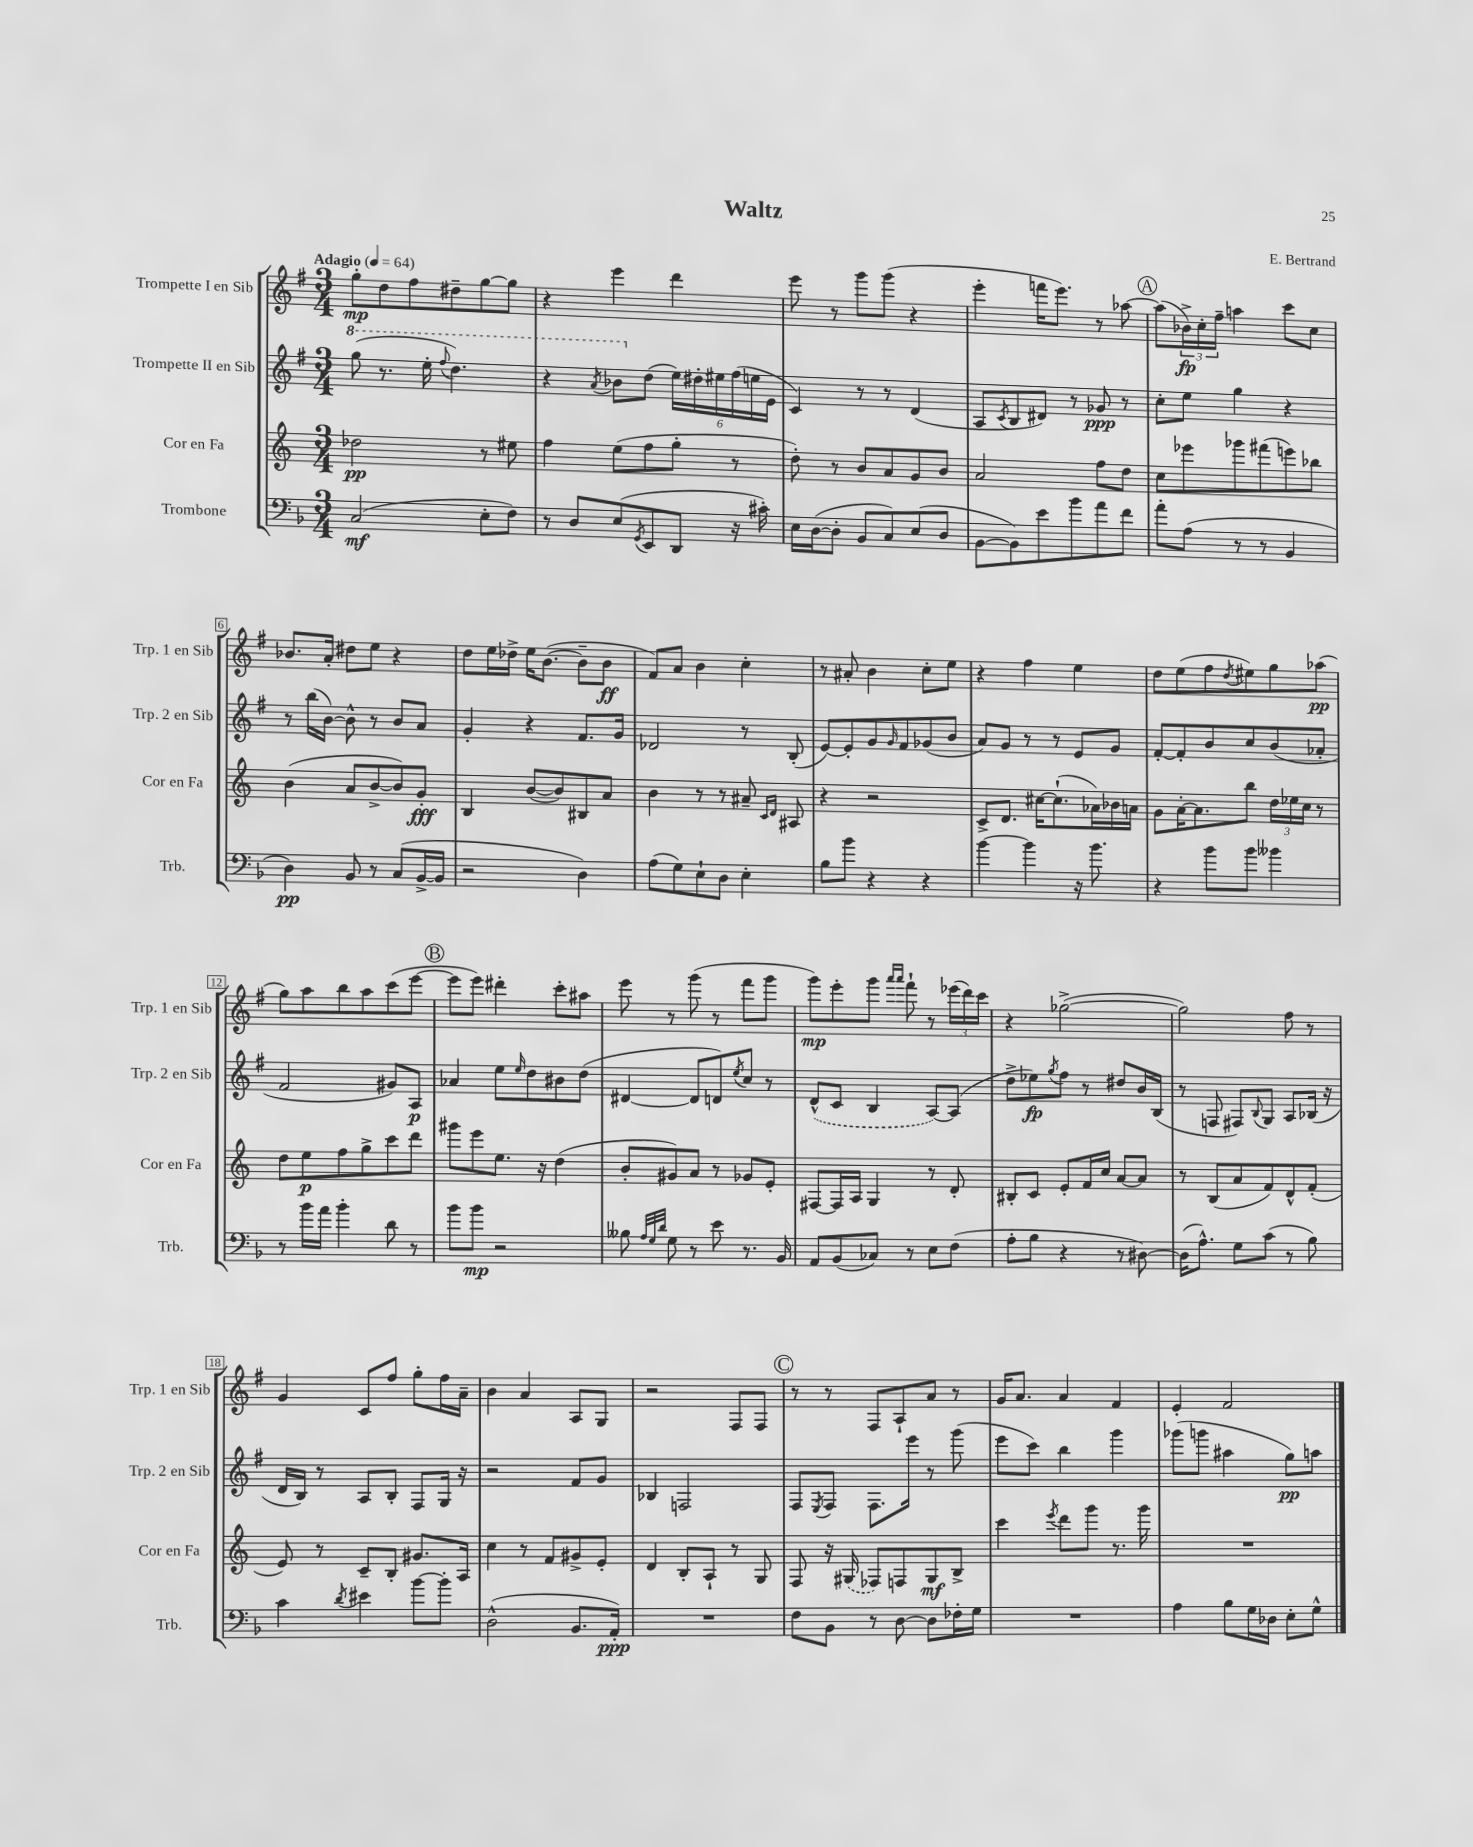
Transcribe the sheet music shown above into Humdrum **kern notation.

**kern	**kern	**kern	**kern
*staff4	*staff3	*staff2	*staff1
*clefF4	*clefG2	*clefG2	*clefG2
*k[b-]	*k[]	*k[f#]	*k[f#]
*M3/4	*M3/4	*M3/4	*M3/4
*MM64	*MM64	*MM64	*MM64
(2C	2dd-	(8ggg	8gg'
.	.	8.r	8dd
.	.	.	8ff#
.	.	16eee'	.
.	.	8qqfff#	.
.	.	4.ddd)	8dd#~
8E'	8r	.	[8gg
8F)	8ee#	.	8gg]
=	=	=	=
8r	4ff	4r	4r
8D	.	.	.
.	.	8qaa	.
(8E	(8ee	8bb-	4eee
8qGG	.	.	.
8EE	8ff	(8dd	.
8DD	8gg'	24ee)	4ddd
.	.	24dd#'	.
.	.	24ee#	.
16r	8r	(24ff#	.
.	.	24ee	.
16c#')	.	.	.
.	.	24e	.
=	=	=	=
16E	8dd')	4c)	8eee
([16D	.	.	.
8D']	8r	.	8r
8BB-	8b	8r	8ggg
8C)	8a	8r	(8ggg
(8E	8g	(4d	4r
8D	8b	.	.
=	=	=	=
[8BB-	2a	8A	4eee'
.	.	8qc	.
8BB-])	.	8B	.
8e	.	8d#)	16fff
.	.	.	8.eee)
8b-	.	8r	.
8a	8ff	8g-	8r
8f	8dd	8r	[8aa-
=	=	=	=
8a'	8cc	8cc'	(8aa-]
(8A	8eee-	8ee	24b-^)
.	.	.	24cc'
.	.	.	24ff#~
8r	8ggg-	4gg	4aa
8r	(8fff#	.	.
4BB-	8eee)	4r	8ccc
.	8bb-	.	8cc
=	=	=	=
4D)	(4b	8r	8.b-
.	.	(16bb	.
.	.	[16b)	16a'
8BB-	8a	8b^^]	8dd#
8r	[8b^	8r	8ee
(8C	8b])	8b	4r
[16BB-^	8g'	8a	.
16BB-]	.	.	.
=	=	=	=
2r	4B	4g'	8dd
.	.	.	16ee
.	.	.	16dd-^
.	([8b	4r	16ee
.	.	.	([8.b
.	8b])	.	.
4D)	8B#	8.f#	8b~]
.	8a	.	8b
.	.	16g	.
=	=	=	=
(8A	4b	2d-	8f#)
8G)	.	.	8a
8E`	8r	.	4b
8D	8r	.	.
4E'	8a#~	8r	4cc'
.	16qqc	.	.
.	16qqd	.	.
.	8A#	(8B'	.
=	=	=	=
8B-	4r	[8e)	8r
8b-	.	8e']	8a#'
4r	2r	8g	4b
.	.	16qqg	.
.	.	8f#	.
4r	.	(8g-	8cc'
.	.	8b	8ee
=	=	=	=
[4b-	8c^	8a)	4r
.	8.d	8g	.
4b-]	.	8r	4ff#
.	[16cc#	.	.
.	(8.cc#`]	8r	.
16r	.	8e	4ee
8.b-	16a-)	.	.
.	16b-	8g	.
.	16a	.	.
=	=	=	=
4r	8g	[8f#'	8dd
.	[16a'	8f#']	(8ee
.	8.a]	.	.
8b-	.	8b	8ff#
.	.	.	8qdd
8b-	8bb	8cc	8ee#)
4b--	24dd	(8b	8gg
.	24ee-	.	.
.	24cc	.	.
.	8r	8a-'	(8aa-
=	=	=	=
8r	8dd	2f#	8gg)
16b-	8ee	.	8aa
16a	.	.	.
4b-'	8ff	.	8bb
.	8gg^	.	8aa
8d	8ccc	8g#)	(8ccc
8r	8ddd	8A	[8eee
=	=	=	=
8b-	8ggg#	4a-	8eee]
8b-	8eee	.	8eee)
2r	8.ee	8ee	4ddd#'
.	.	16qqee	.
.	.	8dd	.
.	16r	.	.
.	(4dd	8b#	8ccc'
.	.	(8dd	8aa#
=	=	=	=
8B--	8b'	[4d#	8eee
32qqA	.	.	.
32qqG	.	.	.
32qqd	.	.	.
8G	8g#)	.	8r
8r	8a	8d#]	(8ggg
8e	8r	8d)	8r
.	.	8qee	.
8.r	8g-	8cc	8fff#
.	8e'	8r	8ggg
16BB-	.	.	.
=	=	=	=
8AA	[8F#	(8d^^	8ggg)
(8BB-	16F#]	8c	8eee'
.	16A	.	.
8C-)	4G	4B	8ggg
.	.	.	16qqaaa
.	.	.	16qqaaa
8r	.	.	8fff#`
8E	8r	[8A)	8r
(8F	8d'	(8A]	(24eee-
.	.	.	24ddd)
.	.	.	24ccc
=	=	=	=
8A'	8B#'	8dd^	4r
8B-	8c	8ee-)	.
.	.	8qgg	.
4r	8e'	8ff#	([2gg-^
.	16f	8r	.
.	16cc	.	.
8r	[8a	8dd#	.
[8D#)	8a]	16b	.
.	.	(16B	.
=	=	=	=
(16D#]	8r	8r	2gg-])
8.A^^)	.	.	.
.	(8B	8F	.
8G	8a	8F#)	.
.	.	8qqB	.
(8c	8f)	8G	.
8r	8d^^	8A	8ff#
8B-)	(8f'	(16B-	8r
.	.	16r	.
=	=	=	=
4c	8e)	16d	4g
.	.	16B)	.
.	8r	8r	.
8qd	.	.	.
4e#	8c~	8A	8c
.	8B'	8B'	8ff#
[8b-	8.g#	8F#	8gg'
8b-']	.	16G	16ff#
.	16A	16r	16a~
=	=	=	=
(2D^^	4cc	2r	4b
.	8r	.	4a
.	8f	.	.
8.BB-	8g#^	8f#	8A
.	8e'	8g	8G
16AA')	.	.	.
=	=	=	=
2.r	4d	4B-	2r
.	8B'	2F	.
.	8A`	.	.
.	8r	.	8F#
.	8G	.	8F#
=	=	=	=
8F	8F	8F#	8r
.	.	8qE	.
8BB-	16r	8F#	8r
.	(16G#	.	.
8r	8F-)	8.F#	8F#
[8D	8F	.	8A`
.	.	16eee	.
8D]	8G#	8r	8a
16F-'	8B^	(8ggg	8r
16G	.	.	.
=	=	=	=
2.r	4ccc	8eee	16g
.	.	.	8.a
.	.	8ccc)	.
.	8qeee	.	.
.	8ddd	4bb	4a
.	8ggg	.	.
.	8.r	4ggg	4f#
.	16ggg	.	.
=	=	=	=
4A	2.r	(8ggg-	4e'
.	.	8ggg	.
8B-	.	4aa#	2f#
16G	.	.	.
16D-	.	.	.
8E'	.	8gg)	.
8G^^	.	8aa	.
==	==	==	==
*-	*-	*-	*-
